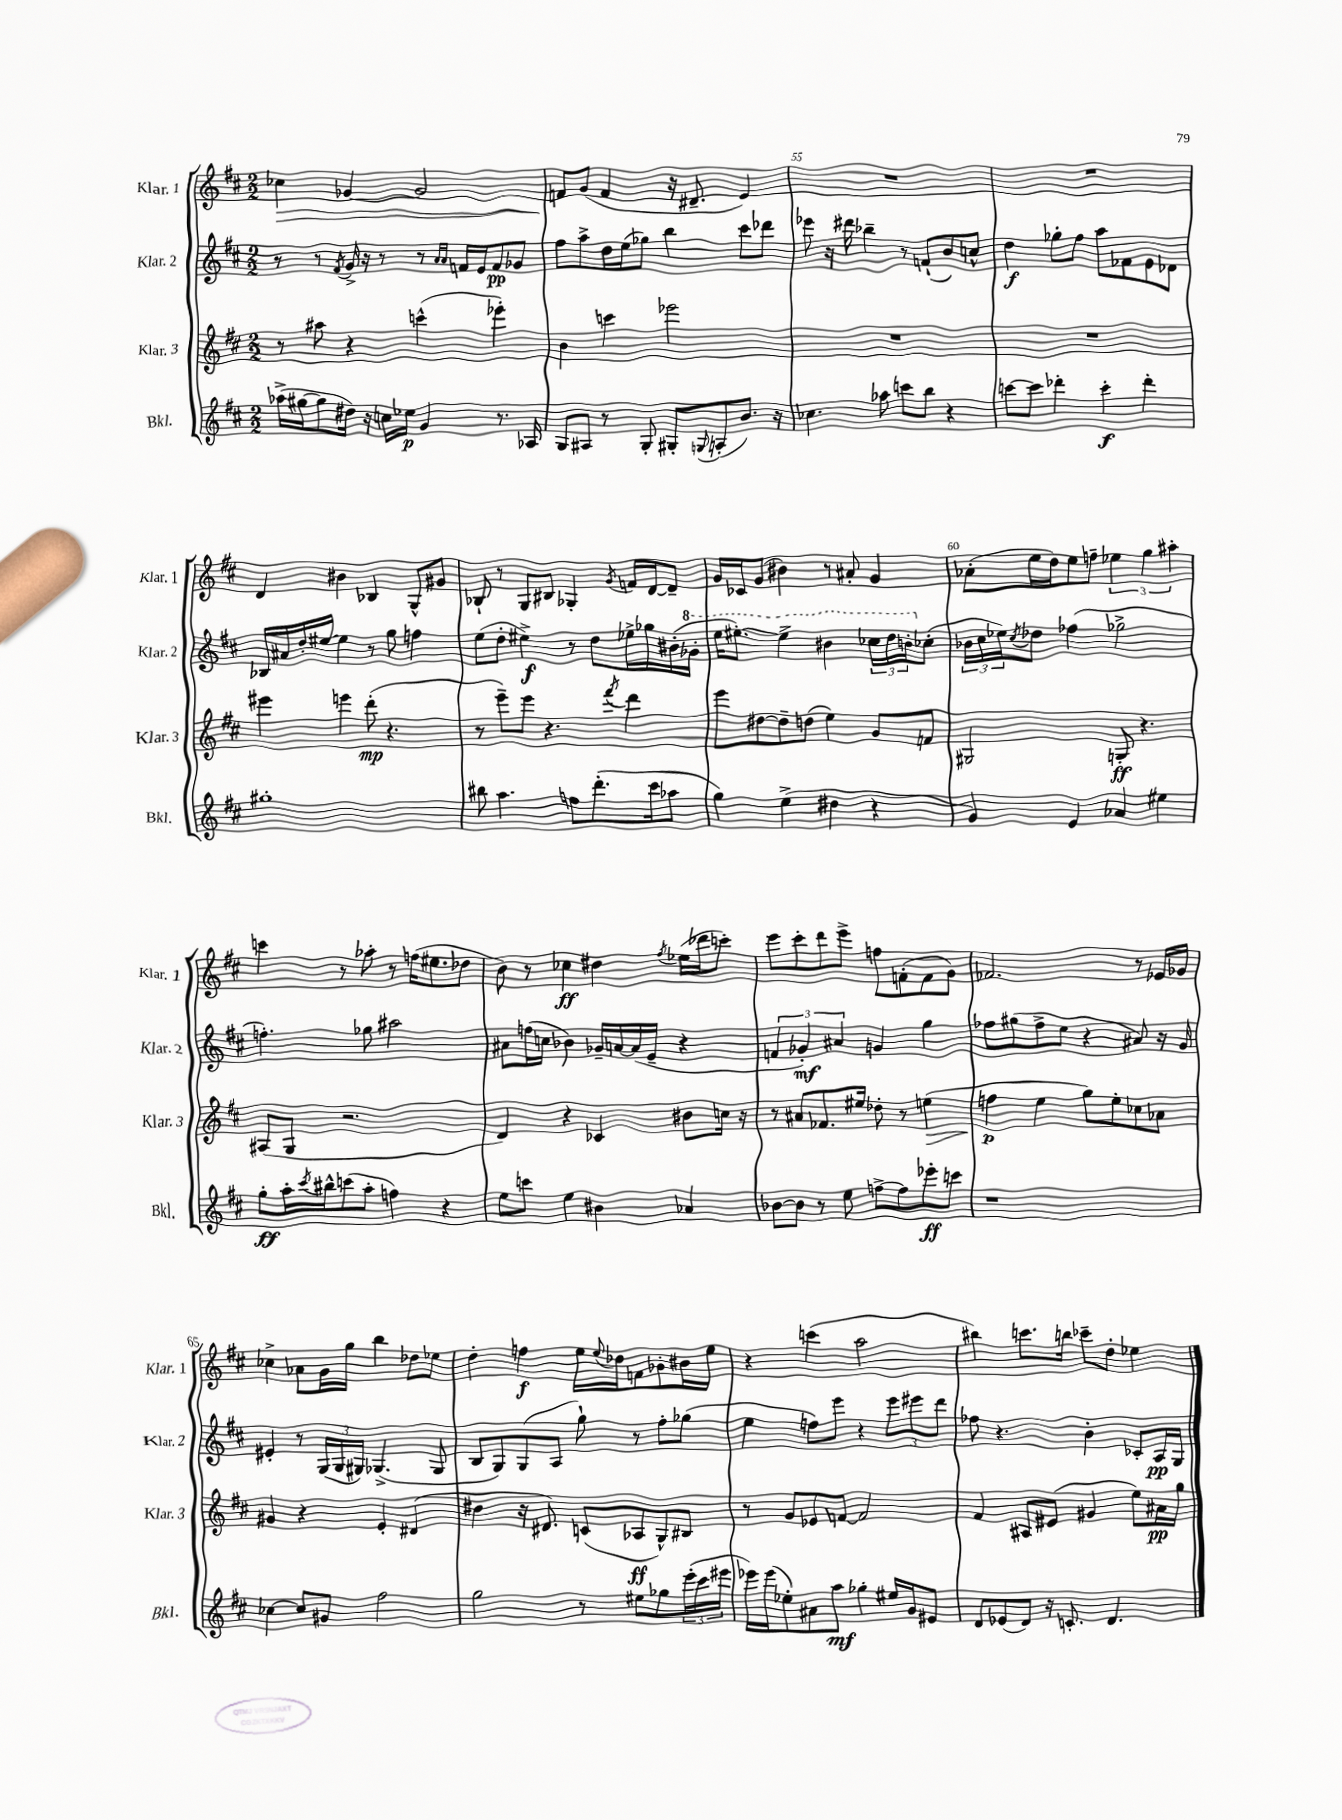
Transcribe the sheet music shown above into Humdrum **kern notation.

**kern	**dynam	**kern	**dynam	**kern	**dynam	**kern	**dynam
*part4	*part4	*part3	*part3	*part2	*part2	*part1	*part1
*staff4	*staff4	*staff3	*staff3	*staff2	*staff2	*staff1	*staff1
*I"Bkl.	*	*I"Klar. 3	*	*I"Klar. 2	*	*I"Klar. 1	*
*I'Bkl.	*	*I'Klar. 3	*	*I'Klar. 2	*	*I'Klar. 1	*
*clefG2	*	*clefG2	*	*clefG2	*	*clefG2	*
*k[f#c#]	*	*k[f#c#]	*	*k[f#c#]	*	*k[f#c#]	*
*M2/2	*	*M2/2	*	*M2/2	*	*M2/2	*
=53	=53	=53	=53	=53	=53	=53	=53
!	!	!	!	!	!	!	!LO:HP:b
(16aa-X^\LL	.	8r	.	8r	.	4cc-X\	>
[16gg#X\J	.	.	.	.	.	.	.
8gg#\]	.	8aa#X\	.	8r	.	.	.
.	.	.	.	8qf#/	.	.	.
16dd#X\Jk)	.	4r	.	16g^/	.	[4g-X/	.
16r	.	.	.	16r	.	.	.
16ccn\LL	.	.	.	8r	.	.	.
16ee-X\JJ	p	.	.	.	.	.	.
4g/	.	(4cccn^^\	.	8r	.	2g-/]	.
.	.	.	.	16qqa/LL	.	.	.
.	.	.	.	16qqa/JJ	.	.	.
.	.	.	.	16fn/LL	.	.	.
.	.	.	.	16e/J	.	.	.
8.r	.	4eee-X'\)	.	8f/	pp	.	.
.	.	.	.	8g-X/J	.	.	.
16A-X/	.	.	.	.	.	.	.
=54	=54	=54	=54	=54	=54	=54	=54
8G/L	.	4b\	.	8ff#\L	.	8fn/L	.
8A#X/J	.	.	.	8aa^\	.	(8g/J	]
8r	.	4cccn\	.	16dd\L	.	4f/	.
.	.	.	.	(16ee\J	.	.	.
8G'/	.	.	.	8gg-X\J)	.	.	.
8G#X'/L	.	2eee-X\	.	4bb\	.	16r	.
.	.	.	.	.	.	8.d#X~/	.
8qqGn/	.	.	.	.	.	.	.
(8An'/	.	.	.	.	.	.	.
8.b/J)	.	.	.	8ccc#\L	.	4e/)	.
.	.	.	.	8ddd-X\J	.	.	.
16r	.	.	.	.	.	.	.
=55	=55	=55	=55	=55	=55	=55	=55
4.cc-X\	.	1r	.	8eee-X\	.	1r	.
.	.	.	.	16r	.	.	.
.	.	.	.	16ddd#X\	.	.	.
.	.	.	.	4bb-X~\	.	.	.
8aa-X\	.	.	.	.	.	.	.
8cccn\L	.	.	.	8r	.	.	.
8bb\J	.	.	.	(8fn`/L	.	.	.
4r	.	.	.	8b/)	.	.	.
.	.	.	.	8ccn^^/J	.	.	.
=56	=56	=56	=56	=56	=56	=56	=56
[8cccn\L	.	1r	.	4dd\	f	1r	.
8ccc\J]	.	.	.	.	.	.	.
4ddd-X'\	.	.	.	8gg-X'\L	.	.	.
.	.	.	.	8ff#\J	.	.	.
4ccc'\	f	.	.	8aa\L	.	.	.
.	.	.	.	8f-X\	.	.	.
4ddd-'\	.	.	.	8e\	.	.	.
.	.	.	.	8d-X\J	.	.	.
!!LO:LB:g=z
=57	=57	=57	=57	=57	=57	=57	=57
1gg#X'	.	4eee#X\	.	16B-X/LL	.	4d/	.
.	.	.	.	16a#X/	.	.	.
.	.	.	.	16dd'/	.	.	.
.	.	.	.	[16ee#X/JJ	.	.	.
.	.	4eeen\	.	4ee#\]	.	4b#X\	.
.	.	(8ddd'\	mp	8r	.	4B-X/	.
.	.	4.r	.	8gg\	.	.	.
.	.	.	.	4ffn\	.	8G^^/L	.
.	.	.	.	.	.	8g#X/J	.
=58	=58	=58	=58	=58	=58	=58	=58
8bb#X\	.	8r	.	(8ee\L	.	8B-X`/	.
4.aa\	.	8eee~\L)	.	8dd'\J	.	8r	.
.	.	8eee\J	.	4ee#X^\)	f	8G/L	.
.	.	4.r	.	.	.	8B#X/J	.
8ffn\L	.	.	.	8r	.	4G-X'/	.
(8.ddd'\	.	.	.	8dd\L	.	.	.
.	.	8qfff#/	.	.	.	8qg/	.
.	.	4ddd\	.	16ee-X^\L	.	16fn/LL	.
16ccc#\k	.	.	.	16gg-X\	.	[16d/J	.
8aa-X\J	.	.	.	(16b#X'\	.	8d~/J]	.
*	*	*	*	*8va	*	*	*
.	.	.	.	16gg-X'\JJ	.	.	.
=59	=59	=59	=59	=59	=59	=59	=59
4gg\)	.	8eee\L	.	16eee\KL	.	16g/LL	.
.	.	.	.	[8.eee#X'\J)	.	16c-X/J	.
.	.	[8dd#X\	.	.	.	(8g/J	.
(4ee^\	.	8dd#~\]	.	4eee#^\]	.	4b#X\)	.
.	.	(8ddn\J	.	.	.	.	.
4dd#X\	.	4ee\)	.	4bb#X\	.	8r	.
.	.	.	.	.	.	8a#X'/	.
4r	.	8g/L	.	24ccc-X\LL	.	4g/	.
.	.	.	.	24ddd\	.	.	.
.	.	.	.	24bbn'\J	.	.	.
*	*	*	*	*X8va	*	*	*
.	.	8fn/J	.	(8cc-X'\J	.	.	.
=60	=60	=60	=60	=60	=60	=60	=60
4g/)	.	2G#X/	.	24b-X\LL	.	(8a-X'\L	.
.	.	.	.	24cc#\	.	.	.
.	.	.	.	24ee-X\J)	.	.	.
.	.	.	.	8qcc#/	.	.	.
.	.	.	.	8dd-X\J	.	16ee\L	.
.	.	.	.	.	.	16dd\J)	.
4e/	.	.	.	(4ff-X\	.	8ee\	.
.	.	.	.	.	.	8ffn~\J	.
4a-X/	.	8Gn'/	ff	2gg-X^\	.	6ee-X\	.
.	.	4.r	.	.	.	.	.
.	.	.	.	.	.	6gg\	.
4ee#X\	.	.	.	.	.	.	.
.	.	.	.	.	.	6aa#X'\	.
!!LO:LB:g=z
=61	=61	=61	=61	=61	=61	=61	=61
8gg'\L	ff	(8A#X/L	.	4.ffn'\)	.	4cccn\	.
16aa'\L	.	8G/J	.	.	.	.	.
8qccc#/	.	.	.	.	.	.	.
16bb#X^^\J	.	.	.	.	.	.	.
(8cccn\	.	2.r	.	.	.	8r	.
8aa'\J	.	.	.	8gg-X\	.	8aa-X'\	.
4ffn\)	.	.	.	2aa#X\	.	8r	.
.	.	.	.	.	.	(16ffn\KL	.
.	.	.	.	.	.	8.ee#X\	.
4r	.	.	.	.	.	.	.
.	.	.	.	.	.	8dd-X\J	.
=62	=62	=62	=62	=62	=62	=62	=62
8ee\L	.	4d/)	.	8a#X\L	.	8b\)	.
8cccn\J	.	.	.	(16ffn\L	.	8r	.
.	.	.	.	16ccn\JJ	.	.	.
4ee\	.	4r	.	4b-X\)	.	4cc-X\	ff
4b#X\	.	4c-X/	.	16g-X~/LL	.	4dd#X\	.
.	.	.	.	[16an/	.	.	.
.	.	.	.	(16a/]	.	.	.
.	.	.	.	16e~/JJ	.	.	.
.	.	.	.	.	.	8qff#/	.
4a-X/	.	8b#X\L	.	4r	.	(16ee-X\LL	.
.	.	.	.	.	.	16ddd-X\J	.
.	.	16ccn\Jk	.	.	.	8cccn'\J)	.
.	.	16r	.	.	.	.	.
=63	=63	=63	=63	=63	=63	=63	=63
[8b-X\L	.	8r	.	6fn/	.	8eee\L	.
8b-\J]	.	8a#X/L	.	.	.	8ccc#'\	.
.	.	.	.	6g-X'/)	mf	.	.
8r	.	8.f-X/	.	.	.	8ddd\	.
.	.	.	.	6a#X/	.	.	.
8ee\	.	.	.	.	.	8eee^\J	.
.	.	16ee#X/Jk	.	.	.	.	.
[8ffn^\L	.	8dd-X'\	.	4gn/	.	8ffn\L	.
8ff\]	.	8r	.	.	.	(8fn'\	.
!	!	!	!LO:HP:b	!	!	!	!
8eee-X'\	ff	(4een\	>	4gg\	.	8f\	.
8cccn\J	.	.	.	.	.	8g\J)	.
=64	=64	=64	=64	=64	=64	=64	=64
1r	.	4ffn\	p	8ff-X\L	.	2.f-X/	.
.	.	.	.	(8gg#X\	.	.	.
.	.	4ee\	]	8ff-^\	.	.	.
.	.	.	.	8ee\J	.	.	.
.	.	8gg\L)	.	4r	.	.	.
.	.	8ee'\	.	.	.	.	.
.	.	8cc-X\	.	8a#X/)	.	8r	.
.	.	8a-X\J	.	16r	.	16e-X/LL	.
.	.	.	.	16g/	.	16g-X/JJ	.
!!LO:LB:g=z
=65	=65	=65	=65	=65	=65	=65	=65
[4cc-X\	.	4g#X/	.	4e#X'/	.	4cc-X^\	.
8cc-/L]	.	4r	.	8r	.	8a-X\L	.
8g#X/J	.	.	.	(24G/LL	.	16g\L	.
.	.	.	.	24G/	.	.	.
.	.	.	.	.	.	16gg\JJ	.
.	.	.	.	24G#X/JJ)	.	.	.
2ff#\	.	4e'/	.	(4.G-X^/	.	4bb\	.
.	.	(4d#X/	.	.	.	8dd-X\L	.
.	.	.	.	8G-/	.	8ee-X\J	.
=66	=66	=66	=66	=66	=66	=66	=66
2gg\	.	4dd#X\	.	8B/L	.	4dd'\	.
.	.	.	.	8G/)	.	.	.
.	.	16r	.	(8G/	.	4ffn\	f
.	.	8.d#X/)	.	.	.	.	.
.	.	.	.	8A/J	.	.	.
8r	.	(8cn/L	.	8gg`\)	.	16ee\LL	.
.	.	.	.	.	.	8qqee/	.
.	.	.	.	.	.	16dd-X\J	.
8ee#X\L	.	8A-X/	ff	8r	.	8fn\	.
8gg-X\	.	8G^^/)	.	8ff#'\L	.	8g-X'\	.
(24eee'\L	.	8B#X/J	.	(8gg-X\J	.	16b#X\L	.
24ccc#\	.	.	.	.	.	.	.
.	.	.	.	.	.	16ee\JJ	.
24eee#X\JJ	.	.	.	.	.	.	.
=67	=67	=67	=67	=67	=67	=67	=67
16eee-X\LL)	.	8r	.	4ee\	.	4r	.
(16eee-\J	.	.	.	.	.	.	.
8ee-X'\)	.	8g/L	.	.	.	.	.
8a#X\	.	8e-X/	.	8ffn\L)	.	(4cccn\	.
8aa\J	mf	[8fn/J	.	8eee\J	.	.	.
4gg-X'\	.	2f/]	.	4r	.	2aa\	.
16ee#X/LL	.	.	.	12eee\L	.	.	.
16g/J	.	.	.	.	.	.	.
.	.	.	.	12eee#X\	.	.	.
8e#X/J	.	.	.	.	.	.	.
.	.	.	.	12ddd\J	.	.	.
=68	=68	=68	=68	=68	=68	=68	=68
8d/L	.	4f#/	.	8ff-X\	.	4bb#X\)	.
(8e-X/	.	.	.	4.r	.	.	.
8d/J)	.	8A#X/L	.	.	.	8.cccn\L	.
16r	.	(8e#X/J	.	.	.	.	.
8.cn'/	.	.	.	.	.	16bbn\Jk	.
.	.	4g#X/	.	4b'\	.	8ccc-X~\L	.
4.d/	.	.	.	.	.	8dd'\J	.
.	.	8ee\L)	.	8c-X'/L	.	4ee-X\	.
.	.	16a#X\L	pp	16A/L	pp	.	.
.	.	16gg\JJ	.	16G/JJ	.	.	.
==	==	==	==	==	==	==	==
*-	*-	*-	*-	*-	*-	*-	*-
